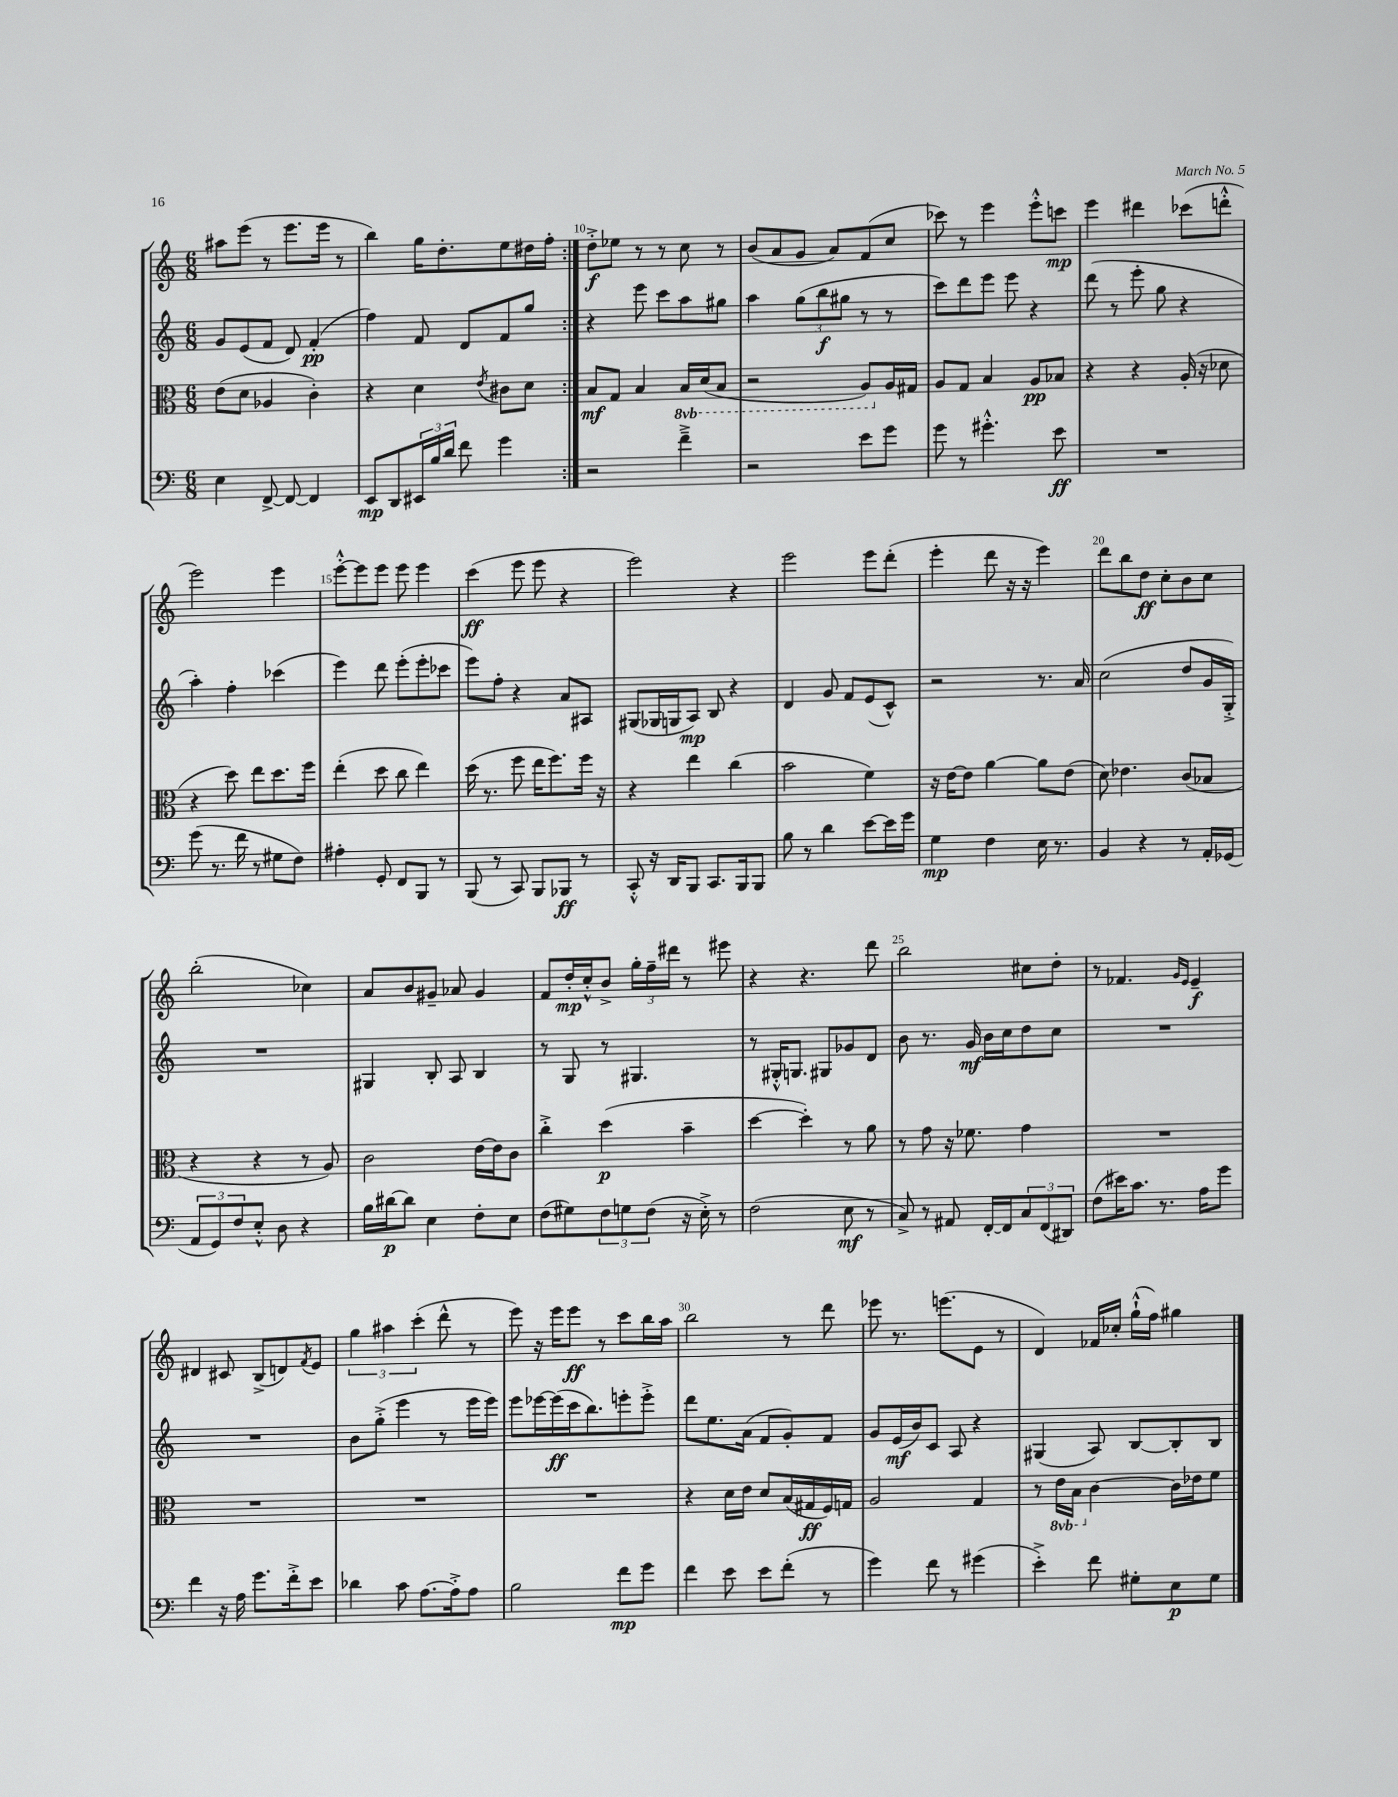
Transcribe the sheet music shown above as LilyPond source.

<<
\new StaffGroup <<
\new Staff = "s0" {
    \clef treble \key c \major \numericTimeSignature \time 6/8
    \repeat volta 2 { ais''8 e'''8( r8 e'''8. e'''16 r8 |
    b''4) g''16 d''8.-. e''8 dis''16 f''16-. | }
    d''8-.->\f ees''8 r8 r8 c''8 r8 |
    b'8( a'8 g'8 a'8) f'8( c''8 |
    ces'''8) r8 e'''4 e'''8-.-^ c'''8\mp |
    e'''4 dis'''4 ces'''8( d'''8-.-^ |
    e'''2) e'''4 |
    e'''8~-.-^ e'''8 e'''8 e'''8 e'''4 |
    c'''4\ff( e'''8 e'''8 r4 |
    e'''2) r4 |
    e'''2 e'''8 d'''8-.( |
    e'''4-. d'''8 r16 r16 e'''4) |
    d'''8 b''8 d''8\ff c''8-. b'8 c''8 |
    b''2-.( ces''4) |
    a'8 b'8 gis'8-- aes'8 gis'4 |
    f'8 d''16-.\mp c''16-.-^ b'8-> \tuplet 3/2 { g''16-. f''16-- dis'''16 } r8 eis'''8 |
    r4 r4. d'''8 |
    b''2 cis''8 d''8-. |
    r8 fes'4. \grace { g'16 e'16 } e'4--\f |
    dis'4 cis'8 b8->( d'8) \acciaccatura { f'8 } e'8 |
    \tuplet 3/2 { g''4 ais''4 c'''4-.( } d'''8-^ r8 |
    e'''8) r16 e'''16 e'''8\ff r8 c'''8 b''16 a''16 |
    b''2 r8 d'''8 |
    ees'''8 r8. e'''8.( e'8 r8 |
    d'4) fes'16 ces''16-. g''16-!-^( f''16) gis''4 \bar "|." |
}
\new Staff = "s1" {
    \clef treble \key c \major \numericTimeSignature \time 6/8
    \repeat volta 2 { g'8 e'8( f'8 d'8) f'4-.\pp( |
    f''4) f'8 d'8 f'8 g''8 | }
    r4 e'''8 c'''8 a''8 gis''8 |
    a''4 \tuplet 3/2 { g''8( b''8\f gis''8 } r8 r8 |
    c'''8) d'''8 e'''8 e'''8 r4 |
    d'''8( r8 e'''8-. g''8 r4 |
    a''4-.) f''4-. ces'''4( |
    e'''4) d'''8 e'''8-.( e'''8-. ces'''8 |
    e'''8) f''8-. r4 a'8 ais8 |
    gis8( ges16 g16 a8\mp) b8 r4 |
    d'4 g'8 f'8 e'8( c'8-^) |
    r2 r8. a'16 |
    c''2( d''8 g'16 g16-.->) |
    R2. |
    gis4 b8-. a8 b4 |
    r8 g8 r8 gis4. |
    r8 gis16-.-^ g8. gis8 ges'8 d'8 |
    b'8 r8. g'16\mf b'16 c''16 d''8 c''8 |
    R2. |
    R2. |
    b'8 g''8-.->( e'''4 r8 e'''16 e'''16) |
    e'''8 ees'''16~ ees'''16\ff( c'''16 b''8.) e'''8-. e'''8-.-> |
    d'''8 e''8. a'16( f'8 g'8-.) f'8 |
    g'8 e'16\mf( b'16) c'8 a8 r4 |
    gis4( a8) b8~ b8-. b8 \bar "|." |
}
\new Staff = "s2" {
    \clef alto \key c \major \numericTimeSignature \time 6/8 \set Staff.ottavationMarkups = #ottavation-simple-ordinals
    \repeat volta 2 { e'8( d'8 aes4 c'4-.) |
    r4 d'4 \acciaccatura { e'8 } cis'8 d'8 | }
    b8\mf g8 b4 \ottava #-1 b,16 d16( b,8 |
    r2 a,8) \ottava #0 a16 gis16 |
    a8 g8 b4 a8\pp bes8 |
    r4 r4 a16-.( r16 des'8 |
    r4 d''8) e''8 d''8. f''16 |
    e''4-.( d''8 c''8 e''4) |
    d''16( r8. f''8 e''16 f''8.) f''16 r16 |
    r4 e''4 c''4( |
    b'2 f'4) |
    r16 e'16~ e'8 a'4~ a'8 e'8( |
    d'8) ees'4. c'8( bes8 |
    r4 r4 r8 a8) |
    c'2 e'16~ e'16 c'8 |
    c''4-.-> d''4\p( b'4-- |
    d''4~ d''4-.) r8 a'8 |
    r8 g'8 r16 fes'8. g'4 |
    R2. |
    R2. |
    R2. |
    R2. |
    r4 d'16 e'16 d'8 b16( gis16\ff f16) g16 |
    a2 g4 |
    r8 \ottava #-1 e16 b,16 \ottava #0 c'4~ c'16 ees'16 f'8 \bar "|." |
}
\new Staff = "s3" {
    \clef bass \key c \major \numericTimeSignature \time 6/8
    \repeat volta 2 { e4 f,8~-> f,8~ f,4 |
    e,8\mp d,8 \tuplet 3/2 { eis,16 b16 d'16 } f'8 g'4 | }
    r2 f'4---> |
    r2 e'8 g'8 |
    g'8 r8 gis'4.-.-^ e'8\ff |
    R2. |
    g'8( r8. f'16 r8 gis8 f8) |
    ais4-. g,8-. f,8 b,,8 r8 |
    b,,8( r8 c,8) b,,8 bes,,8\ff r8 |
    c,8-.-^ r16 d,16 b,,8 c,8. b,,16 b,,8 |
    b8 r8 d'4 e'8~ e'16 g'16 |
    g4\mp f4 e16 r8. |
    b,4 r4 r8 a,16-. ges,16( |
    \tuplet 3/2 { a,8 g,8) f8 } e8-.-^ d8 r4 |
    b16 dis'16~\p dis'8 e4 f8-. e8 |
    f8( gis8) \tuplet 3/2 { f8 g8 f8( } r16 e16-.->) r8 |
    f2( e8\mf r8 |
    c8->) r8 ais,8 f,16~-. f,16 \tuplet 3/2 { c8 f,8( dis,8) } |
    f8( eis'16) c'8. r8. a16 g'8 |
    f'4 r16 a16 g'8. f'16-.-> e'8 |
    des'4 c'8 a8.~ a16-.-> a8 |
    b2 f'8\mp g'8 |
    f'4 e'8 e'8 f'8-.( r8 |
    g'4) f'8 r8 gis'4( |
    e'4-.->) f'8 gis8-. e8\p gis8 \bar "|." |
}
>>
>>
\layout { \context { \Score currentBarNumber = #8 \override BarNumber.break-visibility = ##(#f #t #t) barNumberVisibility = #(every-nth-bar-number-visible 5) } }
